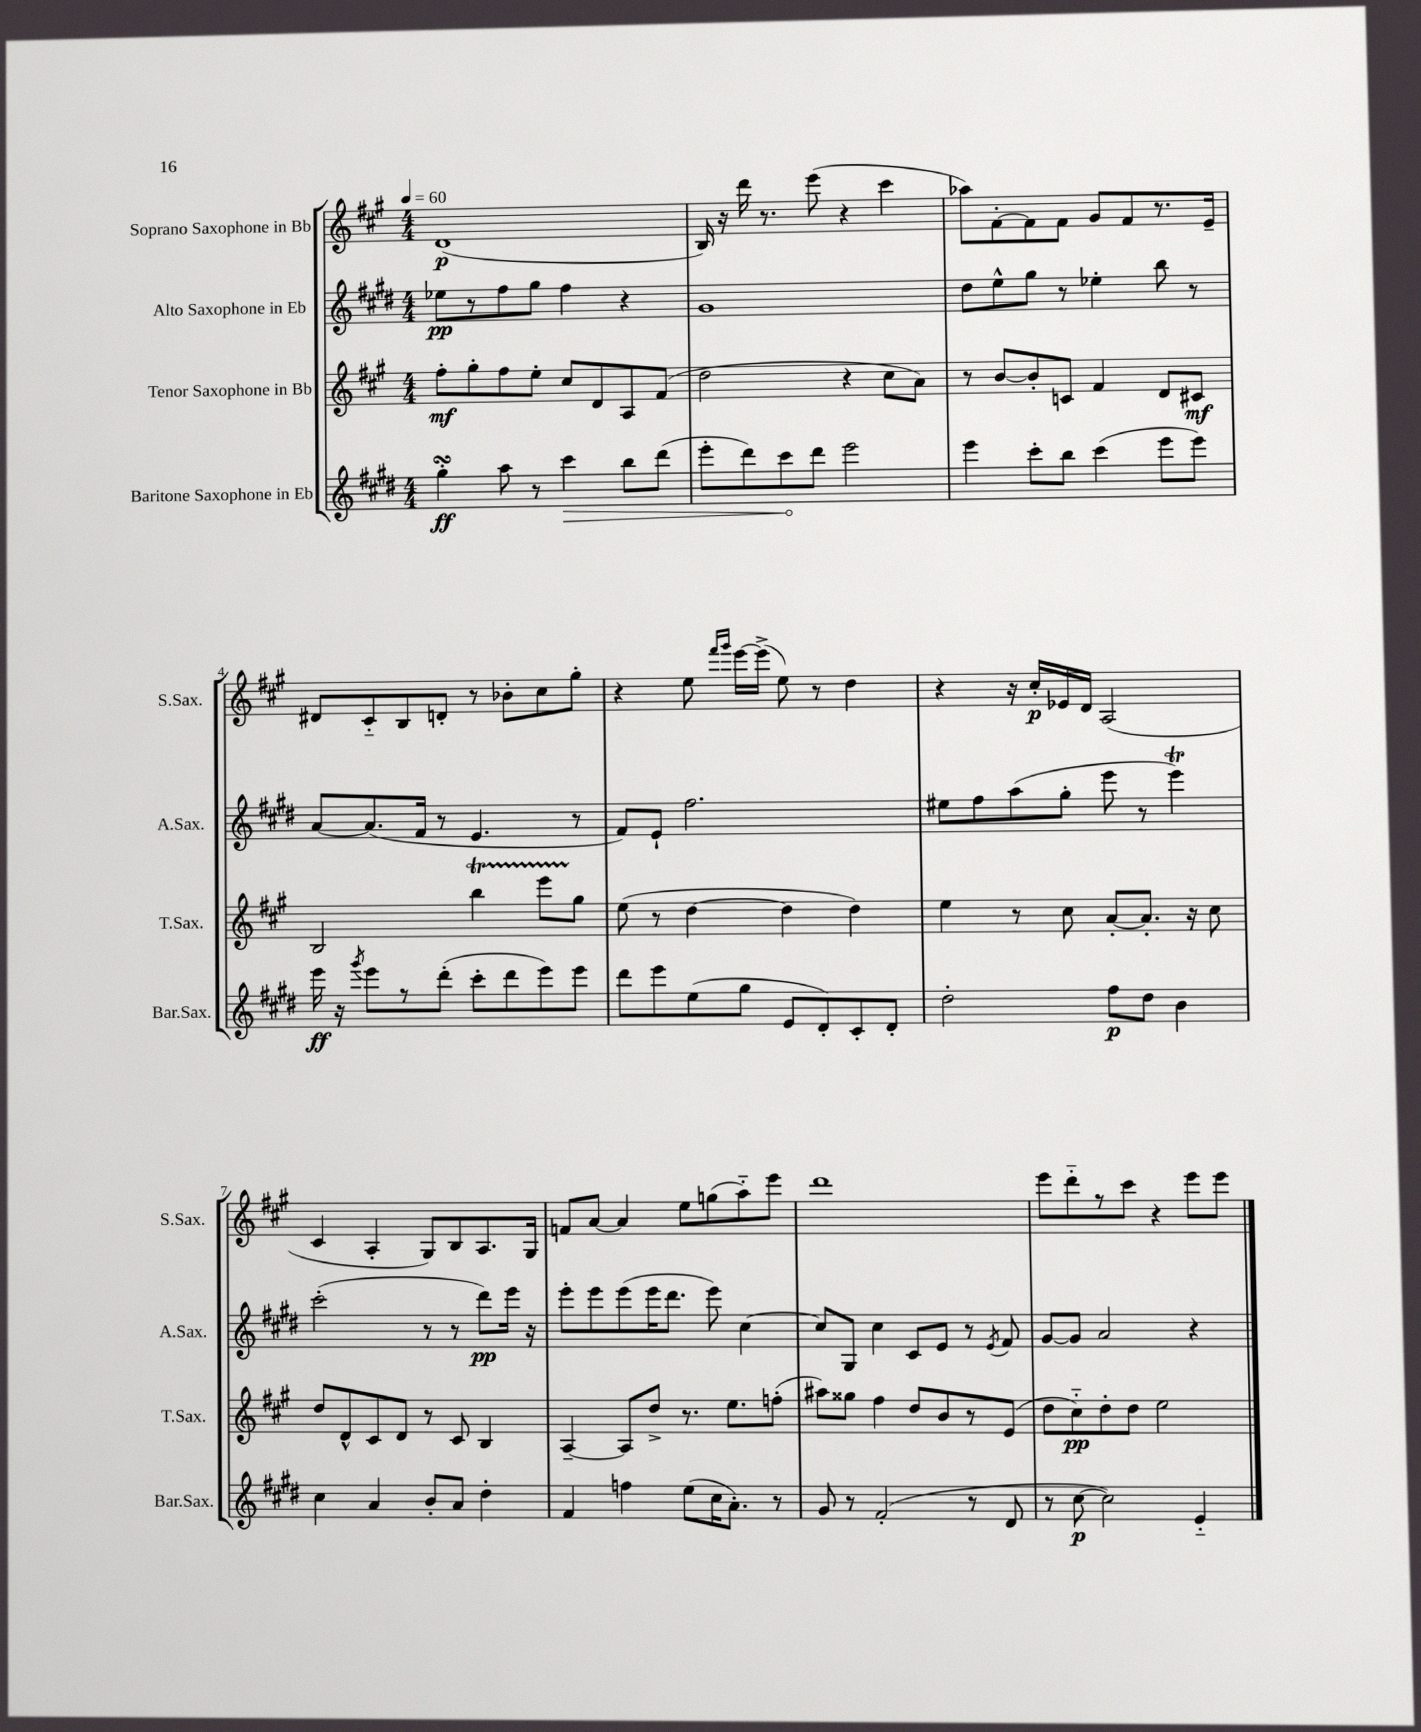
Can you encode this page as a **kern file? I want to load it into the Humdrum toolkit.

**kern	**kern	**kern	**kern
*staff4	*staff3	*staff2	*staff1
*clefG2	*clefG2	*clefG2	*clefG2
*k[f#c#g#d#]	*k[f#c#g#]	*k[f#c#g#d#]	*k[f#c#g#]
*M4/4	*M4/4	*M4/4	*M4/4
*MM60	*MM60	*MM60	*MM60
4gg#'	8ff#'	8ee-	(1d
.	8gg#'	8r	.
8aa	8ff#	8ff#	.
8r	8ee'	8gg#	.
4ccc#	8cc#	4ff#	.
.	8d	.	.
8bb	8A	4r	.
(8ddd#	(8f#	.	.
=	=	=	=
8eee'	2dd	1g#	16B)
.	.	.	16r
8ddd#)	.	.	16ddd
.	.	.	8.r
8ccc#	.	.	.
8ddd#	.	.	(8eee
2eee	4r	.	4r
.	8cc#	.	4ccc#
.	8a)	.	.
=	=	=	=
4eee	8r	8dd#	8aa-)
.	[8b	8ee^^	[8f#'
8ccc#'	8b']	8gg#	8f#]
8bb	8c	8r	8f#
(4ccc#	4f#	4ee-'	8g#
.	.	.	8f#
8eee	8d	8bb	8.r
8eee)	8c#	8r	.
.	.	.	16e~
=	=	=	=
16eee	2B	[8a	8d#
16r	.	.	.
8qggg#	.	.	.
8eee	.	(8.a]	8c#'~
8r	.	.	8B
.	.	16f#	.
(8ddd#'	.	8r	8d'
8ccc#'	4bb	4.e	8r
8ddd#	.	.	8b-'
8eee)	8eee	.	8cc#
8eee	8gg#	8r	8gg#'
=	=	=	=
8ddd#	(8ee	8f#)	4r
8eee	8r	8e`	.
(8ee	[4dd	2.ff#	8ee
.	.	.	16qqfff#
.	.	.	16qqggg#
8gg#	.	.	[16eee
.	.	.	(16eee^]
8e	4dd]	.	8ee)
8d#')	.	.	8r
8c#'	4dd)	.	4dd
8d#'	.	.	.
=	=	=	=
2dd#'	4ee	8ee#	4r
.	.	8ff#	.
.	8r	(8aa	16r
.	.	.	16cc#'
.	8cc#	8gg#'	16e-
.	.	.	16d
8ff#	[8a'	8eee	(2A
8dd#	8.a']	8r	.
4b	.	4eee)	.
.	16r	.	.
.	8cc#	.	.
=	=	=	=
4cc#	8dd	(2ccc#'	4c#
.	8d^^	.	.
4a	8c#	.	4A'
.	8d	.	.
8b'	8r	8r	8G#)
8a	8c#	8r	8B
4dd#'	4B	8ddd#)	8.A
.	.	16eee	.
.	.	16r	16G#
=	=	=	=
4f#	[4A~	8eee'	8f
.	.	8eee	[8a
4ff	8A]	(8eee	4a]
.	8dd^	16eee	.
.	.	8.ddd#	.
(8ee	8.r	.	8ee
16cc#	.	8eee)	(8gg
8.a')	8.ee	.	.
.	.	[4cc#	8aa'~)
8r	(8ff'	.	8eee
=	=	=	=
8g#	8aa#)	8cc#]	1ddd
8r	8gg##	8G#	.
(2f#'	4ff#	4cc#	.
.	8dd	8c#	.
.	8b	8e	.
8r	8r	8r	.
.	.	8qe	.
8d#	(8e	8f#	.
=	=	=	=
8r	8dd	[8g#	8eee
[8cc#	8cc#'~)	8g#]	8ddd'~
2cc#])	8dd'	2a	8r
.	8dd	.	8ccc#
.	2ee	.	4r
4e'~	.	4r	8eee
.	.	.	8eee
==	==	==	==
*-	*-	*-	*-
